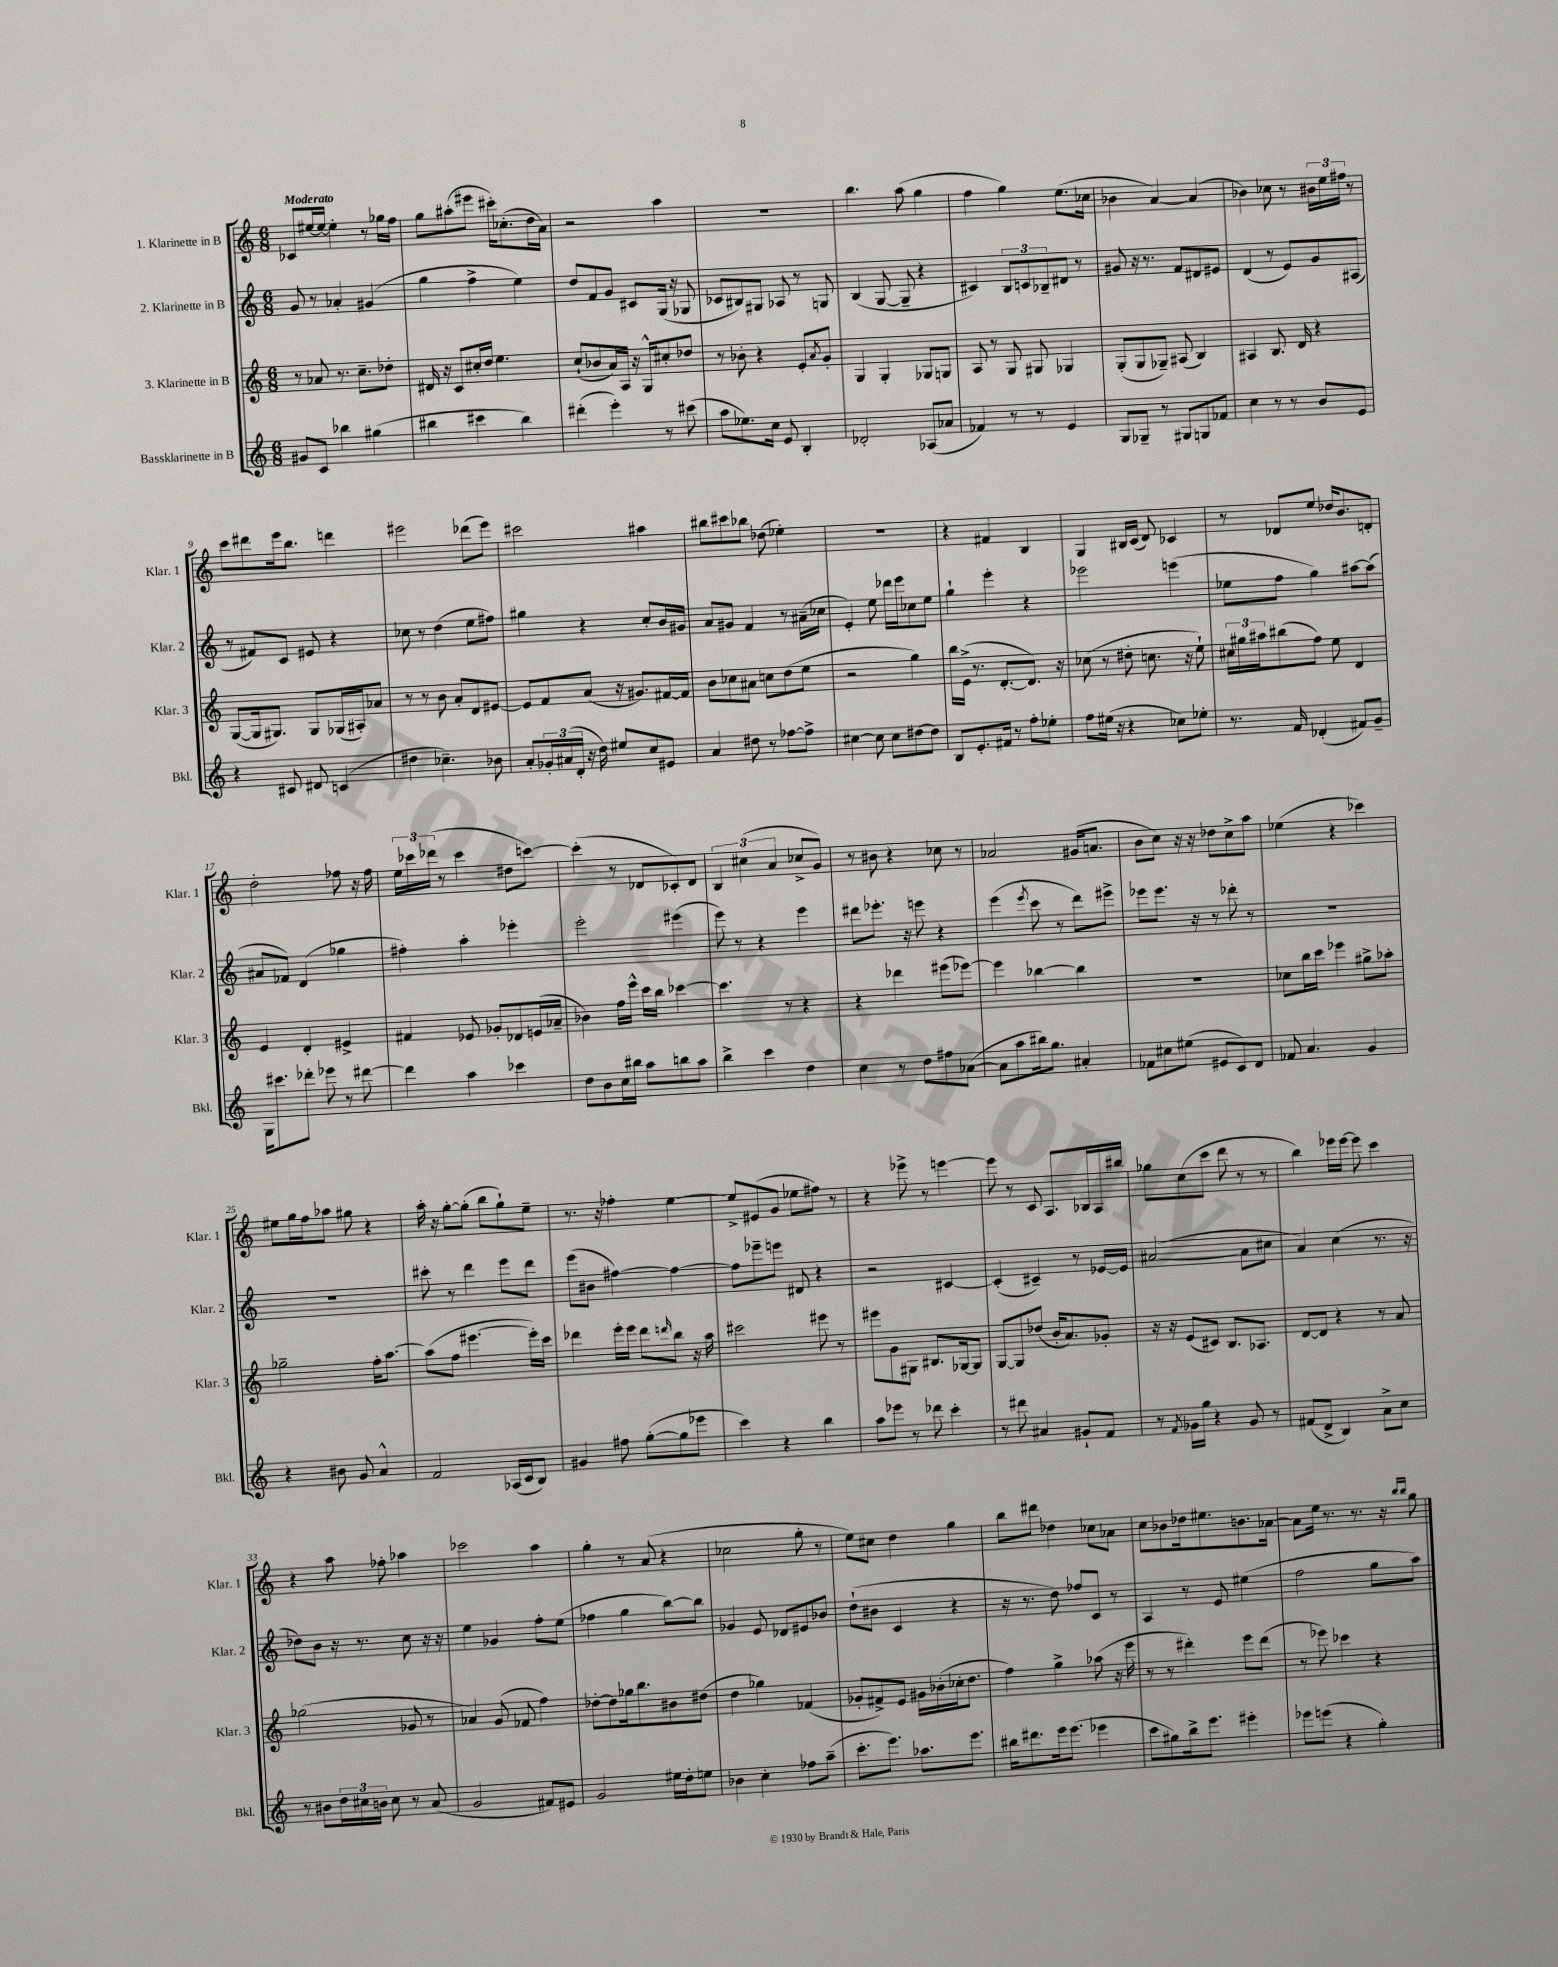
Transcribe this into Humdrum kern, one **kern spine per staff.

**kern	**kern	**kern	**kern
*staff4	*staff3	*staff2	*staff1
*clefG2	*clefG2	*clefG2	*clefG2
*k[]	*k[]	*k[]	*k[]
*M6/8	*M6/8	*M6/8	*M6/8
8g#/L	8r	8g/	8c-/L
8c/J	8a-/	8r	[16ee#/L
.	.	.	16ee#/_JJ
4bb-\	8.r	4a-'/	4ee#'\]
.	8.cc~\L	.	.
(4gg#\	.	(4g#/	8r
.	8dd-'\J	.	16gg-\LL
.	.	.	16ff\JJ
=	=	=	=
4bb#\	16d#/	4gg\	8gg\L
.	16r	.	.
.	8c/L	.	(8aa#'\
4ccc#\	16cc#'/L	4ff^\	8eee#\J
.	16dd/JJ	.	.
.	4.ee\	.	16ccc#'\LK)
.	.	.	(8.cc-'\
4bb#\)	.	4ee\)	.
.	.	.	16dd\L
.	.	.	16a\JJ)
=	=	=	=
(4ddd#'\	(8cc`/L	8dd/L	2r
.	8b-/	8f/	.
4eee'\)	16a/L)	8g/J	.
.	16A/JJ	.	.
.	16r	8c#/L	.
.	16G^^/LK	.	.
8r	8cc#'/	(16G/Jk	4aa\
.	.	16r	.
(8ccc#\	8dd-/J	8G-/	.
=	=	=	=
8aa\L	8r	8c-/L	2.r
8.ee-\)	8b-'\	8B#/)	.
.	4r	8G#/J	.
16cc\Jk	.	.	.
8e/	.	8A-/	.
4B'/	8e'/L	8r	.
.	8qa/	.	.
.	8g'/J	8G/	.
=	=	=	=
2d-'/	4G/	(4B/	4.bb\
.	4G'/	[8G/	.
.	.	8G~/]	(8aa\
(8A-/L	8G-/L	4r	4gg\
8a-/J	8G/J	.	.
=	=	=	=
4f-/)	8A/	4c#/)	4ff\
.	8r	.	.
8r	8G/	12B/L	4gg\)
.	.	12c/	.
8r	8G#/	.	.
.	.	12B-~/	.
4e/	4G-/	8d#/J	(8.ee\L
.	.	8r	.
.	.	.	16cc-\Jk
=	=	=	=
8G/L	(8G'/L	8g#/	4b-\
8G-~/J	8G/	16r	.
.	.	8.r	.
8r	8G-~/J)	.	[4a/)
8G#/L	(8A#/	8f/L	.
8G/	4B/)	8d#/	(4a/]
8f-/J	.	8e#/J	.
=	=	=	=
4cc\	4A#/	(4d/	4b-\)
8r	8.B/	8r	8cc-\
8r	.	8e/L)	8r
.	16d/	.	.
8b/L	4r	8g/	24b#\LL
.	.	.	24ee\
.	.	.	24ff#\JJ
8e/J	.	(8A#/J	8r
=	=	=	=
4r	([8G/L	8r	8ccc\L
.	16G/]k	8f#/L)	8ddd#\
.	8.G#/J)	.	.
8c#/	.	8c/J	16eee\k
.	.	.	8.bb\J
8d#/	8G#/L	8e#/	.
(4c/	(16G-/L	4r	4ddd\
.	16A#'/J)	.	.
.	8a-/J	.	.
=	=	=	=
4dd#\	8r	8cc-\	2eee#\
.	8r	8r	.
4.cc-~\)	8b\	(4dd\	.
.	8a'/L	.	.
.	8d/	8ee\L	(8ddd-\L
8b-\	[8e#/J	8ff#\J)	8eee#\J)
=	=	=	=
8a'/L	8e#/]L	4gg#\	2ccc#\
24g-'/L	8f/	.	.
(24a#/	.	.	.
24d'/JJ	.	.	.
16r	(8a/J	4r	.
16dd\)	.	.	.
8ee#/L	16r	.	.
.	8.g#/L)	.	.
8cc/	.	8cc'/L	4aa#\
8e#/J	[16f#/L	16b/L	.
.	16f#/]JJ	16g#/JJ	.
=	=	=	=
4a/	8b\L	8a/L	8bb#\L
.	8cc-\	8g#/J	8ccc#\
8dd#\	8a#\J	4f/	8bb-\J
8r	8cc\L	.	(8dd-\
[8ff-\L	(8dd\	8r	4ee-'\)
8ff-^\]J	8ee\J	(16a#~\LL	.
.	.	16cc-\JJ	.
=	=	=	=
[4cc#\	2r	4e'/)	2.r
8cc#\]	.	8ee\	.
8cc#\L	.	16ddd-\LL	.
.	.	16eee\J	.
[8dd#\	4gg\)	8cc-\	.
8dd#\]J	.	8ee\J	.
=	=	=	=
8B/L	16bb\LL	4gg`\	4r
.	(16e^\JJ	.	.
8.e'/	8.r	.	.
.	.	4eee'\	4f#/
16f#/Jk	[8.d'/L	.	.
8r	.	.	.
8ff'\L	8.d/]J)	4r	4B/
8ee-'\J	.	.	.
.	16r	.	.
=	=	=	=
8ff\L	(8cc-\	2eee-\	4G/
(16ee#\Jk	8r	.	.
16r	.	.	.
4r	8dd#'\	.	16B#/LL
.	.	.	(16c/JJ
.	8.cc\	.	8d/)
8cc-\L)	.	(4eee\	4c-/
.	16r	.	.
8ee-'\J	8ee`\)	.	.
=	=	=	=
8.r	24cc#\LL	8ee-\L	8r
.	24gg#\	.	.
.	24aa#\J	.	.
.	(8bb#\	8ff\J	8d-/L
16f/	.	.	.
(4d-'/	8ff\J)	4gg\)	8ee/J
.	8ee\	.	16dd-/LK
.	.	.	8.b/
8f#/L)	4d/	[8aa#\L	.
8g~/J	.	(8aa#\]J	8d'/J
=	=	=	=
16G\LK	4e/	8a#/L	2dd'\
8.ccc#\	.	.	.
.	.	8f-/J)	.
8ddd-'\J	4d'/	(4d/	.
8eee-\	.	.	.
8r	4e#^/	4gg-\	8ff-\
[8ddd#\	.	.	16r
.	.	.	16ff-\
=	=	=	=
4ddd#\]	4f#/	4ff#'\)	24ee\LL
.	.	.	24ccc-\
.	.	.	(24ddd-\JJ
.	.	.	8r
4aa\	8e-/	4aa'\	4ccc-\
.	8g-'/L	.	.
4ccc-\	8d-/	4eee-'\	8dd#\L
.	(16e/L	.	[8ccc\J)
.	16a-~/JJ	.	.
=	=	=	=
8dd\L	4b-\)	2eee'\	(4ccc'\]
8b\	.	.	.
16cc\L	16ff\LL	.	8r
16bb#\JJ	16eee^^\JJ	.	.
8aa\L	16ccc\LL	.	8d-/L
.	16bb\JJ	.	.
8bb\	[4ccc-\	(4eee#\	8c-'/)
8aa\J	.	.	8d-/J
=	=	=	=
4bb^\	4.ccc-\]	8eee\)	6B/
.	.	8r	.
.	.	.	(6cc#\
4ccc\	.	4r	.
.	.	.	6a/
.	8r	.	.
4dd\	4r	4eee\	8cc-^/L
.	.	.	8g/J)
=	=	=	=
4cc\	4r	8ddd#\L	8r
.	.	8.eee-'\J	8b#\
8r	4ddd-\	.	4r
.	.	16r	.
8dd\L	.	8eee\	.
8ff#\	(8eee#\L	4r	8cc-\
([8a-\J	[8eee-\J)	.	8r
=	=	=	=
8a-\]L	4eee-\]	(4eee\	2a-/
8aa\	.	.	.
.	.	8qeee/	.
16bb#\k)	[4bb-\	8ccc\	.
8.gg\J	.	.	.
.	.	8r	.
4a#'/	4bb-\]	8ddd\L)	(16g#/LK
.	.	.	8.a/J
.	.	8eee#^\J	.
=	=	=	=
8f-\L	2.r	8eee-\L	8b\L
8cc#\	.	8.eee-\J	8cc\J)
(8ee#\J	.	.	16r
.	.	16r	16r
8e#/L	.	8r	8dd-\L
8c/)	.	8ddd-'\	8cc^\
8d/J	.	8r	8aa\J
=	=	=	=
8f-/	8cc-\L	2.r	(4ee-\
4.a/	16bb\L	.	.
.	16ccc\JJ	.	.
.	4eee-\	.	4r
4g/	8gg#^\L	.	4ccc-\)
.	8aa-'\J	.	.
=	=	=	=
4r	2gg-~\	2.r	8ee#\L
.	.	.	16gg\L
.	.	.	16ff\J
8b#\	.	.	8aa-\J
8g/	.	.	8gg#\
4a^^/	16ff'\LK	.	4r
.	[8.aa\J	.	.
=	=	=	=
2f/	(8aa\]L	8ccc#'\	16aa'\
.	.	.	16r
.	8ff\J	8r	[8gg'\L
.	[4.eee#\	4ddd\	(8gg'\]J
.	.	.	8bb\L
(16A-/LL	.	8eee\L	8gg`\)
16c/J	.	.	.
8B/J)	16eee#'\]LL)	8ddd\J	8ee~\J
.	16ccc\JJ	.	.
=	=	=	=
4g#/	4ddd-\	(8eee\L	8.r
.	.	8b#\J	.
.	.	.	16r
8ff#\	16eee'\LL	[4ff#\)	4ff-'\
.	16eee\JJ	.	.
([8gg'\L	8ddd-\L	.	.
.	16qqddd/	.	.
8gg\]	8bb\J	4ff#\_	[4ee\
8eee-\J	16r	.	.
.	16aa\	.	.
=	=	=	=
4ccc\)	2ccc#\	8ff#\]L	8ee^/]L
.	.	8eee-~\	(8e#/
4r	.	8eee\J	8g/J
.	.	8d#/	8ee-\L
4bb\	8eee#\	4r	8ff#\J)
.	8r	.	8r
=	=	=	=
8aa\L	8eee#\L	2r	4r
8eee-\J	8g\	.	.
8r	8G#\J	.	8eee-^\
8ddd-\	8.B#/L	.	8r
4ccc'\	.	[4c#/	[4eee\
.	[16G-/k	.	.
.	8G-/]J	.	.
=	=	=	=
8r	[8G/L	(4c#'/]	8eee\]
8ddd#\	8G/]	.	8r
4a#/	(8dd-/J	4c#~/)	8c/
.	16b'/LK	.	8.A/L
.	8.a/)	.	.
8g#`/L	.	8r	.
.	.	.	16B-/L
8f/J	8g-'/J	[16e-/LL	16A/
.	.	16e-/]JJ	16bb#/JJ
=	=	=	=
8r	16r	([2a#/	8gg-\L
.	16r	.	.
8qf/	.	.	.
16g-\LL	(8e/L	.	(8cc\
16gg\JJ	.	.	.
4r	8c#/J)	.	8ccc\J
.	8.B/L	.	8ddd\
8g-/	.	8a#\]L	8r
.	8.A-/J	.	.
8r	.	8cc#\J	8r
=	=	=	=
(8f#/L	[8d/L	4a/)	4bb\)
8d^/J	8d/]J	.	.
4B/)	4r	(4cc\	16eee-\LL
.	.	.	[16eee-\JJ
.	.	.	8eee-\]
8a^\L	8r	8.r	4ccc\
8cc\J	8a/	.	.
.	.	16r	.
=	=	=	=
8r	(2gg-\	8dd-\L)	4r
8b#\L	.	8b\J	.
24dd\L	.	16r	8aa\
24cc#\	.	.	.
.	.	8.r	.
24b\JJ	.	.	.
8cc#\	.	.	8ff-'\
8r	8g-/	8cc\	4aa-\
(8a/	8r	16r	.
.	.	16r	.
=	=	=	=
2g/	4a-/)	4ee\	2ccc-\
.	(8g/	4g-/	.
.	8f-/	.	.
8f#/L)	4ff\)	8ff'\L	4aa\
8e#/J	.	(8ee\J	.
=	=	=	=
2g/	[8dd-'\L	4ff-\	4gg'\
.	8dd-\]	.	.
.	16gg-\k	4gg\	8r
.	8.bb\	.	.
.	.	.	(8a/
16ee#\LL	8b#\	[8bb\L)	4r
16dd'\J	.	.	.
8ee\J	(8dd#\J	8bb\]J	.
=	=	=	=
4b-\	4dd\	4g-/	2cc-\
4cc'\	4gg-\)	8e/	.
.	.	8d-/L	.
8ff-\L	(4f-/	8e#/	8gg'\
(8aa~\J	.	8b-/J	8r
=	=	=	=
8.ccc'\L	8g-'/L	(8dd`\L	8ee\L)
.	8f#^/)	8b#\J	8cc#\J
8.eee\J)	.	.	.
.	8e/J	4c/	4dd\
8.aa-\L	16g#\LL	.	.
.	(16b-'\	.	.
.	16cc-'\J	4r	4gg\
8.eee\J	8.dd\J	.	.
=	=	=	=
16bb#\LK	4ff\)	16r	8bb\L
8.ddd#\	.	8.r	.
.	.	.	8ddd#\J
16eee\k	4gg^\	8dd\)	4dd-\
(8.eee\J	.	.	.
.	.	8ff-/L	.
4eee-\	(8aa-\	8c/J	8cc-\L
.	16r	8r	8a-\J
.	16eee\	.	.
=	=	=	=
8ccc\L	8r	4A/	8cc\L
8gg#\)	8r	.	8b-\
16bb^\k	4ddd#'\)	8r	16dd-\k
8.eee\J	.	.	8.ee#\
.	.	8e/	.
4eee#'\	8eee\L	(4ee#\	8.b\
.	(8ddd#\J	.	.
.	.	.	[16a-\Jk
=	=	=	=
8eee-\L	8r	2ff\	8a-\]L
(8eee\J	8eee-\)	.	16ee\Jk
.	.	.	8.r
4r	4ccc-\	.	.
.	.	.	8.r
4gg'\)	4r	8gg\L	.
.	.	.	16r
.	.	.	16qqbb/LL
.	.	.	16qqbb/JJ
.	.	8aa\J)	8gg\
==	==	==	==
*-	*-	*-	*-
